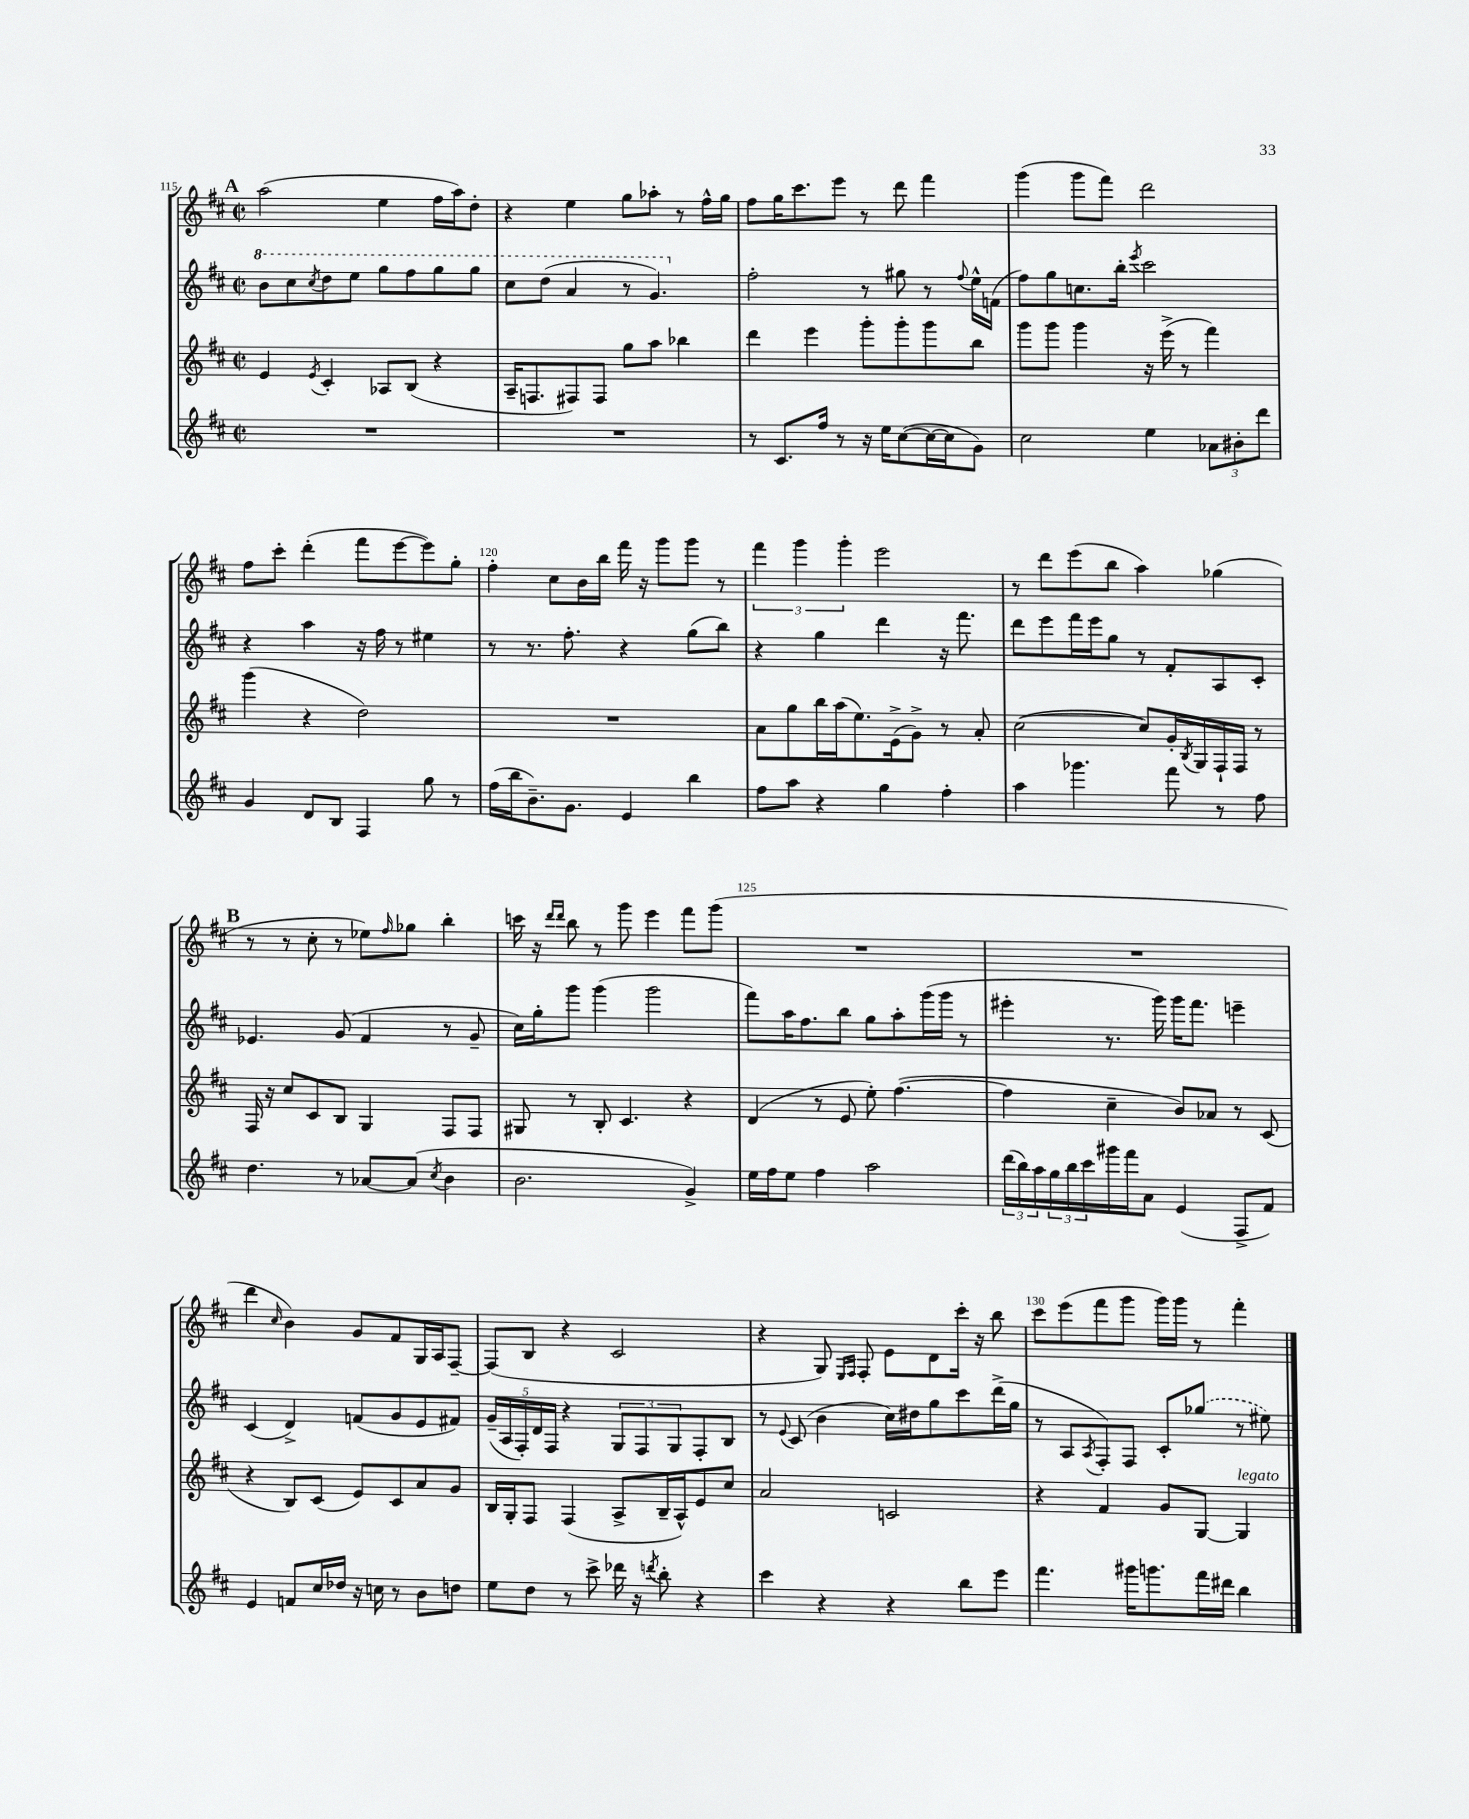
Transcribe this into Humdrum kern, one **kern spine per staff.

**kern	**kern	**kern	**kern
*staff4	*staff3	*staff2	*staff1
*clefG2	*clefG2	*clefG2	*clefG2
*k[f#c#]	*k[f#c#]	*k[f#c#]	*k[f#c#]
*M2/2	*M2/2	*M2/2	*M2/2
*met(c|)	*met(c|)	*met(c|)	*met(c|)
1r	4e	8bb	(2aa
.	.	8ccc#	.
.	8qe	8qccc#	.
.	4c#'	8ddd	.
.	.	8eee	.
.	8A-	8ggg	4ee
.	(8B	8fff#	.
.	4r	8ggg	16ff#
.	.	.	16aa)
.	.	8ggg	8dd'
=	=	=	=
1r	16A~	8ccc#	4r
.	8.F	.	.
.	.	(8ddd	.
.	8F#)	4aa	4ee
.	8F#	.	.
.	8gg	8r	8gg
.	8aa	4.gg)	8aa-'
.	4bb-	.	8r
.	.	.	16ff#^^
.	.	.	16gg
=	=	=	=
8r	4ddd	2ff#'	8ff#
8.c#	.	.	16gg
.	.	.	8.ccc#
.	4eee	.	.
16ff#	.	.	.
8r	.	.	8eee
16r	8ggg'	8r	8r
16ee	.	.	.
([8cc#	8ggg'	8gg#	8ddd
16cc#_	8ggg	8r	4fff#
16cc#]	.	.	.
.	.	8qqff#	.
8g)	8bb	16ee^^	.
.	.	(16f	.
=	=	=	=
2cc#	8ggg	8ff#)	(4ggg
.	8ggg	8gg	.
.	4ggg	8.cc	8ggg
.	.	.	8fff#)
.	.	16bb'	.
.	.	8qeee	.
4ee	16r	2ccc#	2ddd
.	(16eee^	.	.
.	8r	.	.
12a-	4fff#)	.	.
12b#'	.	.	.
12ddd	.	.	.
=	=	=	=
4g	(4ggg	4r	8ff#
.	.	.	8ccc#'
8d	4r	4aa	(4ddd'
8B	.	.	.
4F#	2dd)	16r	8fff#
.	.	16ff#	.
.	.	8r	[8eee
8gg	.	4ee#	8eee])
8r	.	.	8gg'
=	=	=	=
(16ff#	1r	8r	4ff#'
16bb	.	.	.
8.b~)	.	8.r	.
.	.	.	8cc#
8.g	.	8.ff#'	.
.	.	.	16b
.	.	.	16bb
4e	.	4r	16fff#
.	.	.	16r
.	.	.	8ggg
4bb	.	(8gg	8ggg
.	.	8bb)	8r
=	=	=	=
8ff#	8a	4r	6fff#
8aa	8gg	.	.
.	.	.	6ggg
4r	16bb	4gg	.
.	(16aa	.	.
.	.	.	6ggg'
.	8.ee)	.	.
4gg	.	4ddd	2eee
.	(16e^	.	.
.	8g^)	.	.
4ff#'	8r	16r	.
.	.	8.fff#	.
.	8a'	.	.
=	=	=	=
4aa	([2cc#	8ddd	8r
.	.	8eee	8ddd
4.ggg-	.	16fff#	(8eee
.	.	16eee	.
.	.	8gg	8bb
.	8cc#])	8r	4aa)
8fff#	16g'	8f#'	.
.	8qB	.	.
.	16G	.	.
8r	16F#`	8A	(4gg-
.	16F#	.	.
8ff#	8r	8c#'	.
=	=	=	=
4.dd	16F#	4.e-	8r
.	16r	.	.
.	8cc#	.	8r
.	8c#	.	8cc#'
8r	8B	(8g	8r
[8a-	4G	4f#	8ee-)
.	.	.	16qqff#
(8a-]	.	.	8gg-
8qcc#	.	.	.
4b	8F#	8r	4bb'
.	8F#	8g~	.
=	=	=	=
2.b	8G#	16cc#)	16ccc
.	.	16gg'	16r
.	.	.	16qqddd
.	.	.	16qqddd
.	8r	8ggg	8bb
.	8B'	(4ggg	8r
.	4.c#	.	8ggg
.	.	2ggg	4eee
4g^)	4r	.	8fff#
.	.	.	(8ggg
=	=	=	=
16ee	(4d	8fff#)	1r
16ff#	.	.	.
8ee	.	16aa	.
.	.	8.ff#	.
4ff#	8r	.	.
.	8e	8bb	.
2aa	8ee')	8gg	.
.	([4.ff#	8aa'	.
.	.	(16ggg	.
.	.	16ggg	.
.	.	8r	.
=	=	=	=
(24ddd	4ff#]	4eee#'	1r
24bb)	.	.	.
24aa	.	.	.
24gg	.	.	.
24bb	.	.	.
24ccc#	.	.	.
16ggg#	4cc#~	8.r	.
16fff#	.	.	.
8a	.	.	.
.	.	16ggg)	.
(4e	8b)	16ggg	.
.	.	8.fff#	.
.	8a-	.	.
8F#^	8r	4eee~	.
8f#)	(8c#	.	.
=	=	=	=
4e	4r	(4c#	4ddd
.	.	.	16qqcc#
8f	8B)	4d^)	4b)
16cc#	(8c#	.	.
16dd-	.	.	.
16r	8e)	(8f	8g
16cc	.	.	.
8r	8c#	8g	8f#
8b	8a	8e	16G
.	.	.	16A
8dd	8g	8f#)	[8F#~
=	=	=	=
8ee	16B	(20g~	(8F#]
.	.	20A	.
.	16G'	.	.
.	.	20F#')	.
8dd	8F#	.	8B
.	.	20d	.
.	.	20F#	.
8r	(4F#	4r	4r
8ccc#^	.	.	.
16ddd-	8A^	12G	2c#
16r	.	.	.
.	.	12F#	.
8qddd	.	.	.
8bb'	16B~	.	.
.	.	12G	.
.	16A^^)	.	.
4r	8e	8F#'	.
.	8cc#	8B	.
=	=	=	=
4ccc#	2a	8r	4r
.	.	8qqe	.
.	.	(8c#	.
4r	.	4b	8G)
.	.	.	16qqE
.	.	.	16qqF#
.	.	.	8F#'
4r	2c	16cc#)	8e
.	.	16dd#	.
.	.	8gg	8d
8bb	.	8ccc#	16ccc#'
.	.	.	16r
8eee	.	(16ddd^	8bb
.	.	16gg	.
=	=	=	=
4.fff#	4r	8r	8ccc#
.	.	8A	(8eee
.	.	8qA	.
.	4f#	8F#')	8fff#
16ggg#	.	8F#	8ggg
8.ggg	.	.	.
.	8g	8c#'	16ggg)
.	.	.	16ggg
16fff#	[8G	(8gg-	8r
16ddd#	.	.	.
4bb	4G]	8r	4fff#'
.	.	8ee#)	.
==	==	==	==
*-	*-	*-	*-
